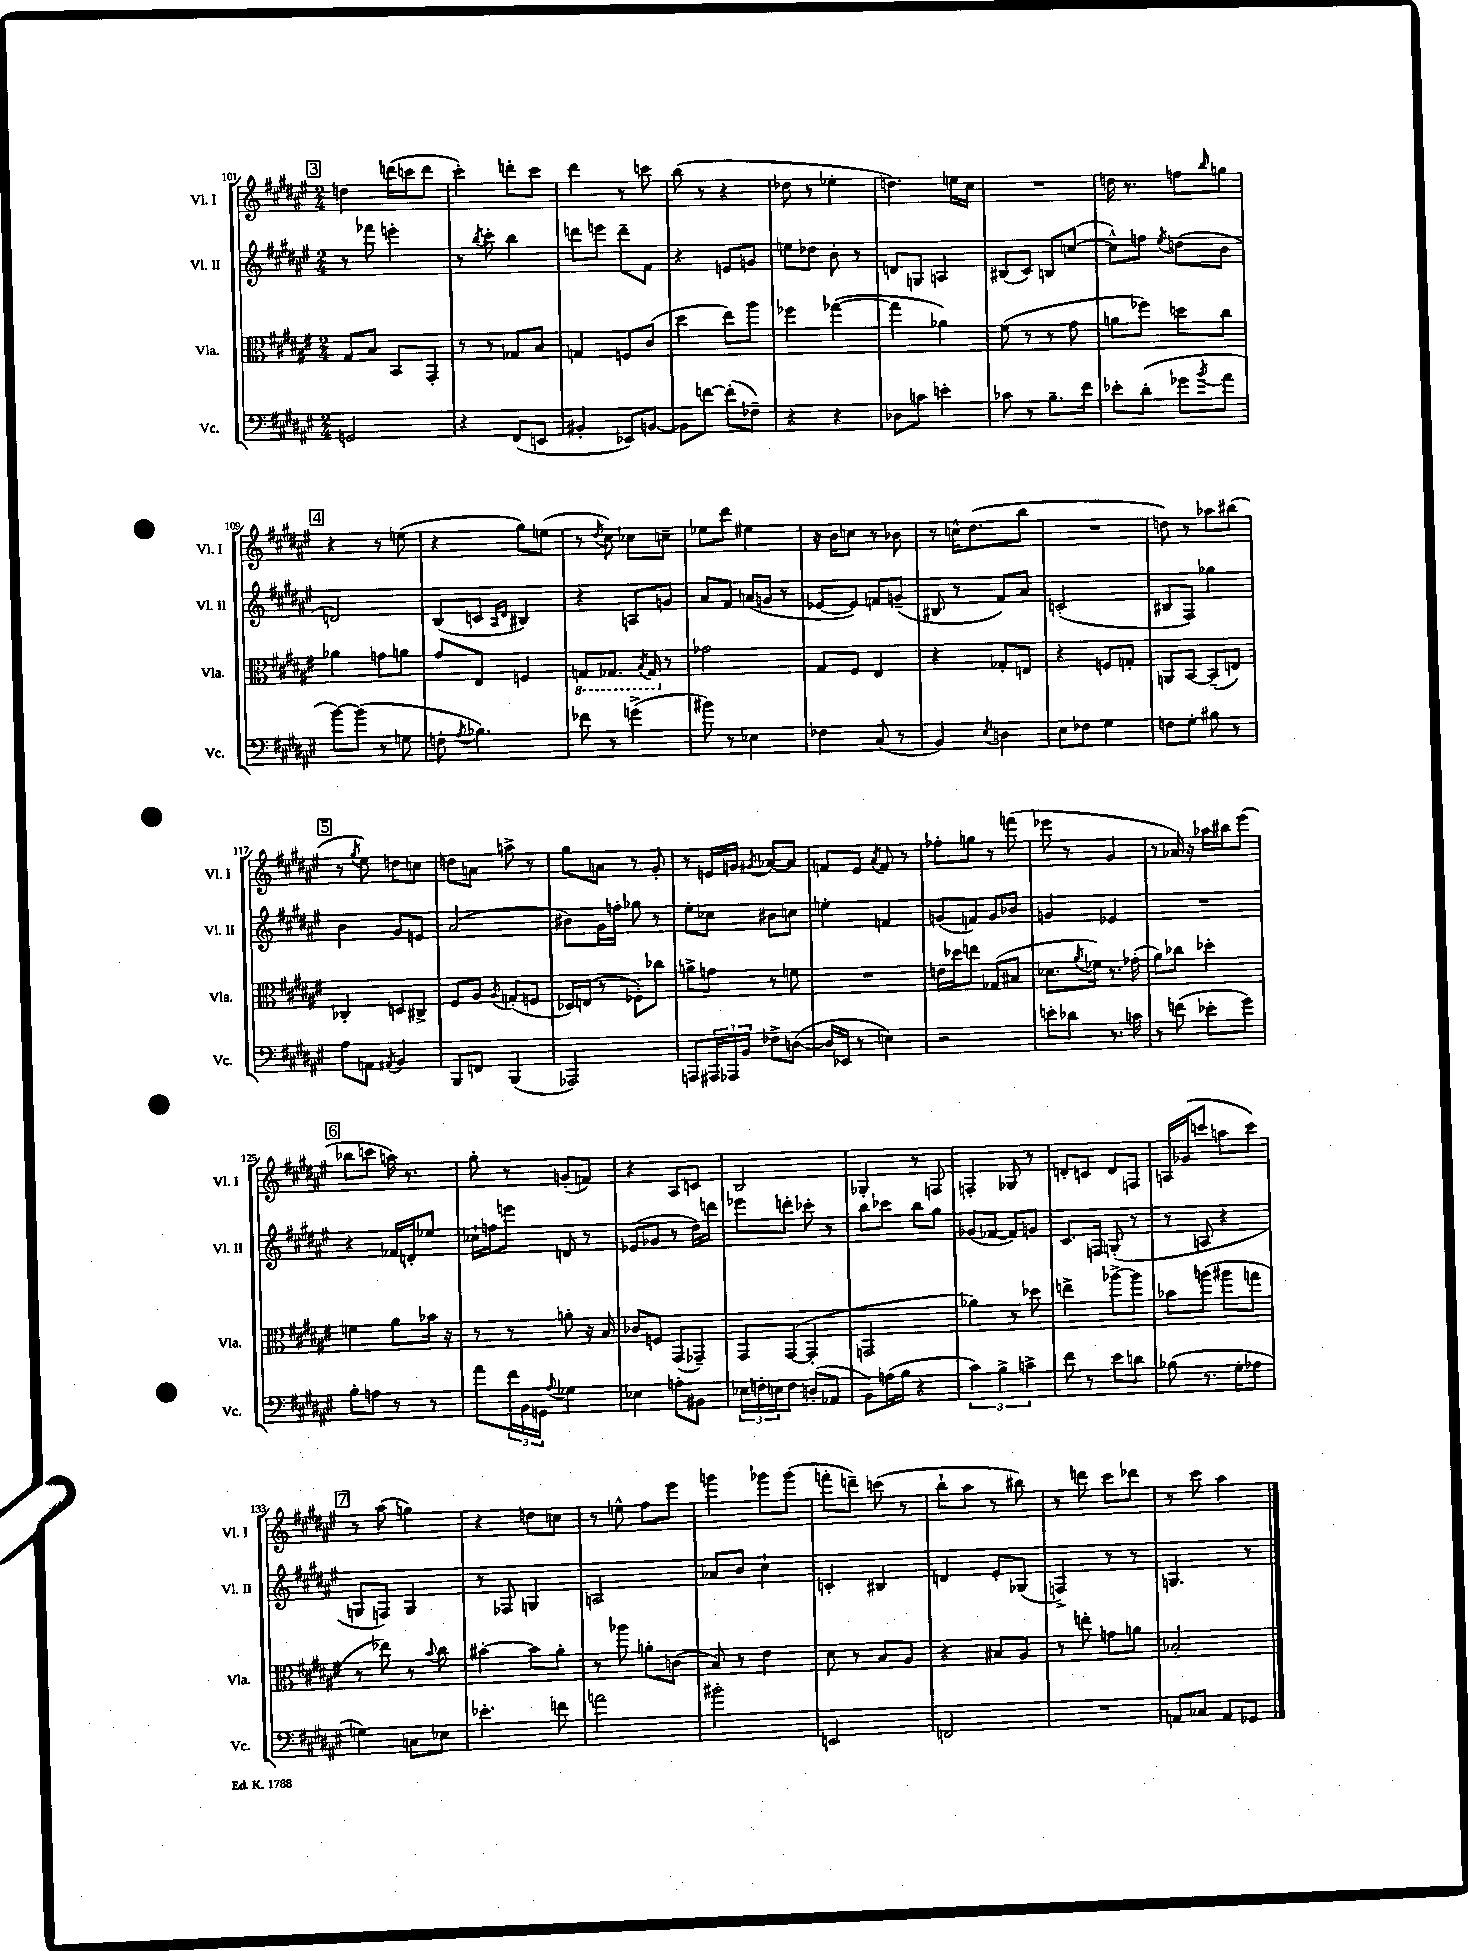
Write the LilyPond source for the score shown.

<<
\new StaffGroup <<
\new Staff = "s0" \with { instrumentName = "Vl. I" shortInstrumentName = "Vl. I" } {
    \clef treble \key fis \major \numericTimeSignature \time 2/4
    \mark \markup { \box "3" } d''4 d'''16( c'''16 d'''8 |
    cis'''4-.) d'''8-. cis'''8 |
    dis'''4 r8 c'''8 |
    b''8( r8 r4 |
    des''8 r8 ees''4-. |
    d''4.) e''16 cis''16 |
    R2 |
    d''16 r8. f''8 \grace { b''16 } g''8 |
    \mark \markup { \box "4" } r4 r8 e''8( |
    r4 gis''8) e''8( |
    r8 \acciaccatura { dis''8 } cis''8) ces''8 c''8-- |
    ees''8 dis'''8 eis''4 |
    r16 b'16 c''8 r8 bes'8 |
    r8 c''16-^ dis''8.( b''8 |
    R2 |
    d''8) r8 aes''8 bis''8( |
    \mark \markup { \box "5" } r8 \acciaccatura { gis''8 } eis''8) d''8 c''8 |
    d''8 a'8 a''8-> r8 |
    gis''8 a'8 r8 gis'8-. |
    r8 e'16 g'16 \acciaccatura { gis'8 } aes'8~ aes'8 |
    f'8 eis'8 \acciaccatura { ais'8 } f'8 r8 |
    fes''8-. g''8 r8 f'''8( |
    ees'''8 r8 gis'4 |
    r8 aes'16) r16 aes''16 bis''16 eis'''8( |
    \mark \markup { \box "6" } bes''8 c'''8 a''16) r8. |
    gis''8-. r8 g'8-.( f'8) |
    r4 ais8 c'8 |
    b2 |
    ges4-. r8 f8 |
    f4-. ges8 r8 |
    d'8-. c'8 d'8 f8 |
    a16 ges'16( c'''8 a''8 c'''8) |
    \mark \markup { \box "7" } r8 ais''8( g''4) |
    r4 d''8 c''8 |
    r8 e''8-^ fis''8 eis'''8 |
    g'''4 ges'''8 ges'''8( |
    f'''8-. d'''8--) c'''8( r8 |
    b''8-! ais''8 r8 bis''8) |
    r8 d'''8 cis'''8 des'''8 |
    r8 cis'''8 ais''4 \bar "|." |
}
\new Staff = "s1" \with { instrumentName = "Vl. II" shortInstrumentName = "Vl. II" } {
    \clef treble \key fis \major \numericTimeSignature \time 2/4
    \mark \markup { \box "3" } r8 fes'''8 e'''4-. |
    r8 \acciaccatura { b''8 } cis'''8-. b''4 |
    d'''8 e'''8 d'''8-- fis'8 |
    r4 e'8 g'8 |
    e''8 des''8 b'8-. r8 |
    d'8 g8 a4 |
    bis8( cis'8) b8 c''8~( |
    c''8-^) f''8 \acciaccatura { eis''8 } d''8( b'8 |
    \mark \markup { \box "4" } d'2) |
    b8( c'8 \grace { ais16 dis'16 } bis4) |
    r4 a8 g'8 |
    ais'8 fis'8 a'16( g'16 r8 |
    ees'8~ ees'8) f'8 g'8--( |
    bis8 r8 fis'8) ais'8 |
    c'2-.( |
    bis8 fis8) ges''4 |
    \mark \markup { \box "5" } b'4 gis'8 e'8 |
    ais'2( |
    bis'8) gis'16 f''16-. ges''8 r8 |
    eis''8-. ces''8 bis'8 c''8 |
    e''4-. f'4 |
    g'8( f'8) g'8 bes'8 |
    g'4 ees'4 |
    R2 |
    \mark \markup { \box "6" } r4 fes'16 d'16-. ees''8 |
    ces''16-! f''16 e'''8 d'8 r8 |
    ees'8( ges'8 r8 dis''16) d'''16 |
    ees'''8 d'''8-. ces'''8-. r8 |
    b''8 ces'''8 b''8 gis''8 |
    ges'8( fes'8~ fes'8) g'8 |
    cis'8. f16 g8-.( r8 |
    r8 a8 r4 |
    \mark \markup { \box "7" } g8 f8) g4 |
    r8 fes8 g4 |
    a2 |
    aes'8 b'8 cis''4-! |
    c'4-. bis4 |
    d'4 eis'8-. ges8( |
    f4->) r8 r8 |
    g4. r8 \bar "|." |
}
\new Staff = "s2" \with { instrumentName = "Vla." shortInstrumentName = "Vla." } {
    \clef alto \key fis \major \numericTimeSignature \time 2/4
    \mark \markup { \box "3" } gis8 b8 b,8 gis,8-. |
    r8 r8 ges8 b8 |
    g4 f8 cis'8( |
    dis''4 eis''8) ais''8 |
    fes''4 ges''4~( |
    ges''4 aes'4) |
    fis'8( r8 r8 gis'8 |
    a'8 fes''8) d''8 cis''8 |
    \mark \markup { \box "4" } aes'4 g'8 a'8 |
    gis'8 eis8 f4 |
    \ottava #-1 g,8 ges,8. \acciaccatura { b,8 } ges,16 \ottava #0 r8 |
    ges'2 |
    gis8 fis8 eis4 |
    r4 ges8-. e8 |
    r4 f8 g8-. |
    a,8 b,8~ b,8--( e8) |
    \mark \markup { \box "5" } ces4-. d8 cis8-> |
    fis8 ais8 \acciaccatura { ais8 } g8-.( f8 |
    des16) e16( r8 fes8-.) ces''8 |
    a'8-> g'8 r8 f'8 |
    R2 |
    e'16 des''16 e''8 ges8( bis8 |
    des'8. \acciaccatura { ais'8 } fes'16) r8. ges'16-.( |
    ais'8) ces''8 des''4-. |
    \mark \markup { \box "6" } f'4 ais'8 bes'16 r16 |
    r8 r8 a'8-. r16 b16 |
    ces'8 f8 gis,8( ges,8--) |
    gis,8 gis,8~( gis,4-. |
    g,2 |
    aes'4) r8 des''8 |
    e''4-> aes''8~-> aes''8 |
    bes'8 a''8( ais''8 g''8 |
    \mark \markup { \box "7" } r8 ees''8) r8 \appoggiatura { b'8 } cis''8 |
    bis'4~-. bis'8 ais'8-. |
    r8 aes''8 a'8-. c'8( |
    b8) r8 eis'4 |
    dis'8 r8 b8 ais8 |
    r4 bis8 ais8 |
    r8 e''8-. g'8 a'8 |
    bes2-. \bar "|." |
}
\new Staff = "s3" \with { instrumentName = "Vc." shortInstrumentName = "Vc." } {
    \clef bass \key fis \major \numericTimeSignature \time 2/4
    \mark \markup { \box "3" } g,2 |
    r4 fis,8( e,8 |
    bis,4-. ees,8) b,8~ |
    b,8 f'8~ f'8-.( fes8--) |
    r4 r4 |
    des8 c'8 e'4-. |
    ces'8 r8 b8.-- fis'16 |
    ees'8-. dis'8-.( ges'8 \acciaccatura { b'8 } ais'8 |
    \mark \markup { \box "4" } b'8~) b'8( r8 g8 |
    f8-. \acciaccatura { ais8 } bes4.) |
    fes'8 r8 g'4->( |
    bis'8) r8 ees4 |
    fes4 cis8( r8 |
    b,4) \acciaccatura { eis8 } d4 |
    eis8 fes8 gis4 |
    f8 gis8-. bis8 r8 |
    \mark \markup { \box "5" } ais8 a,8 \acciaccatura { ais,8 } b,4 |
    b,,8 f,8 b,,4( |
    aes,,2) |
    a,,8 \tuplet 3/2 { ais,,16 aes,,16 b,16 } fes8-> d8~( |
    d16 ees,16 r8 e4) |
    r2 |
    e'8-. des'8 r8. c'16 |
    r8 f'8( ees'8-. gis'8) |
    \mark \markup { \box "6" } b8-. a8 r8 r8 |
    ais'8 \tuplet 3/2 { fis'16 b,16 g,16 } \appoggiatura { ais8 } ges4 |
    ees4 a8-. bis,8 |
    \tuplet 3/2 { ees16 f16-. e16 } f8 d8-.( aes,8 |
    b,8) a16( b16 r4 |
    \tuplet 3/2 { cis'4) b4-> c'4-> } |
    fis'8 r8 eis'8 d'8 |
    bes8( r8. gis16-. aes8 |
    \mark \markup { \box "7" } g4) c8 ees8 |
    ees'4.-. f'8 |
    a'2 |
    bis'2-. |
    e,2 |
    f,2 |
    R2 |
    a,8 ces8 a,8 ges,8 \bar "|." |
}
>>
>>
\layout { \context { \Score currentBarNumber = #101 } }
